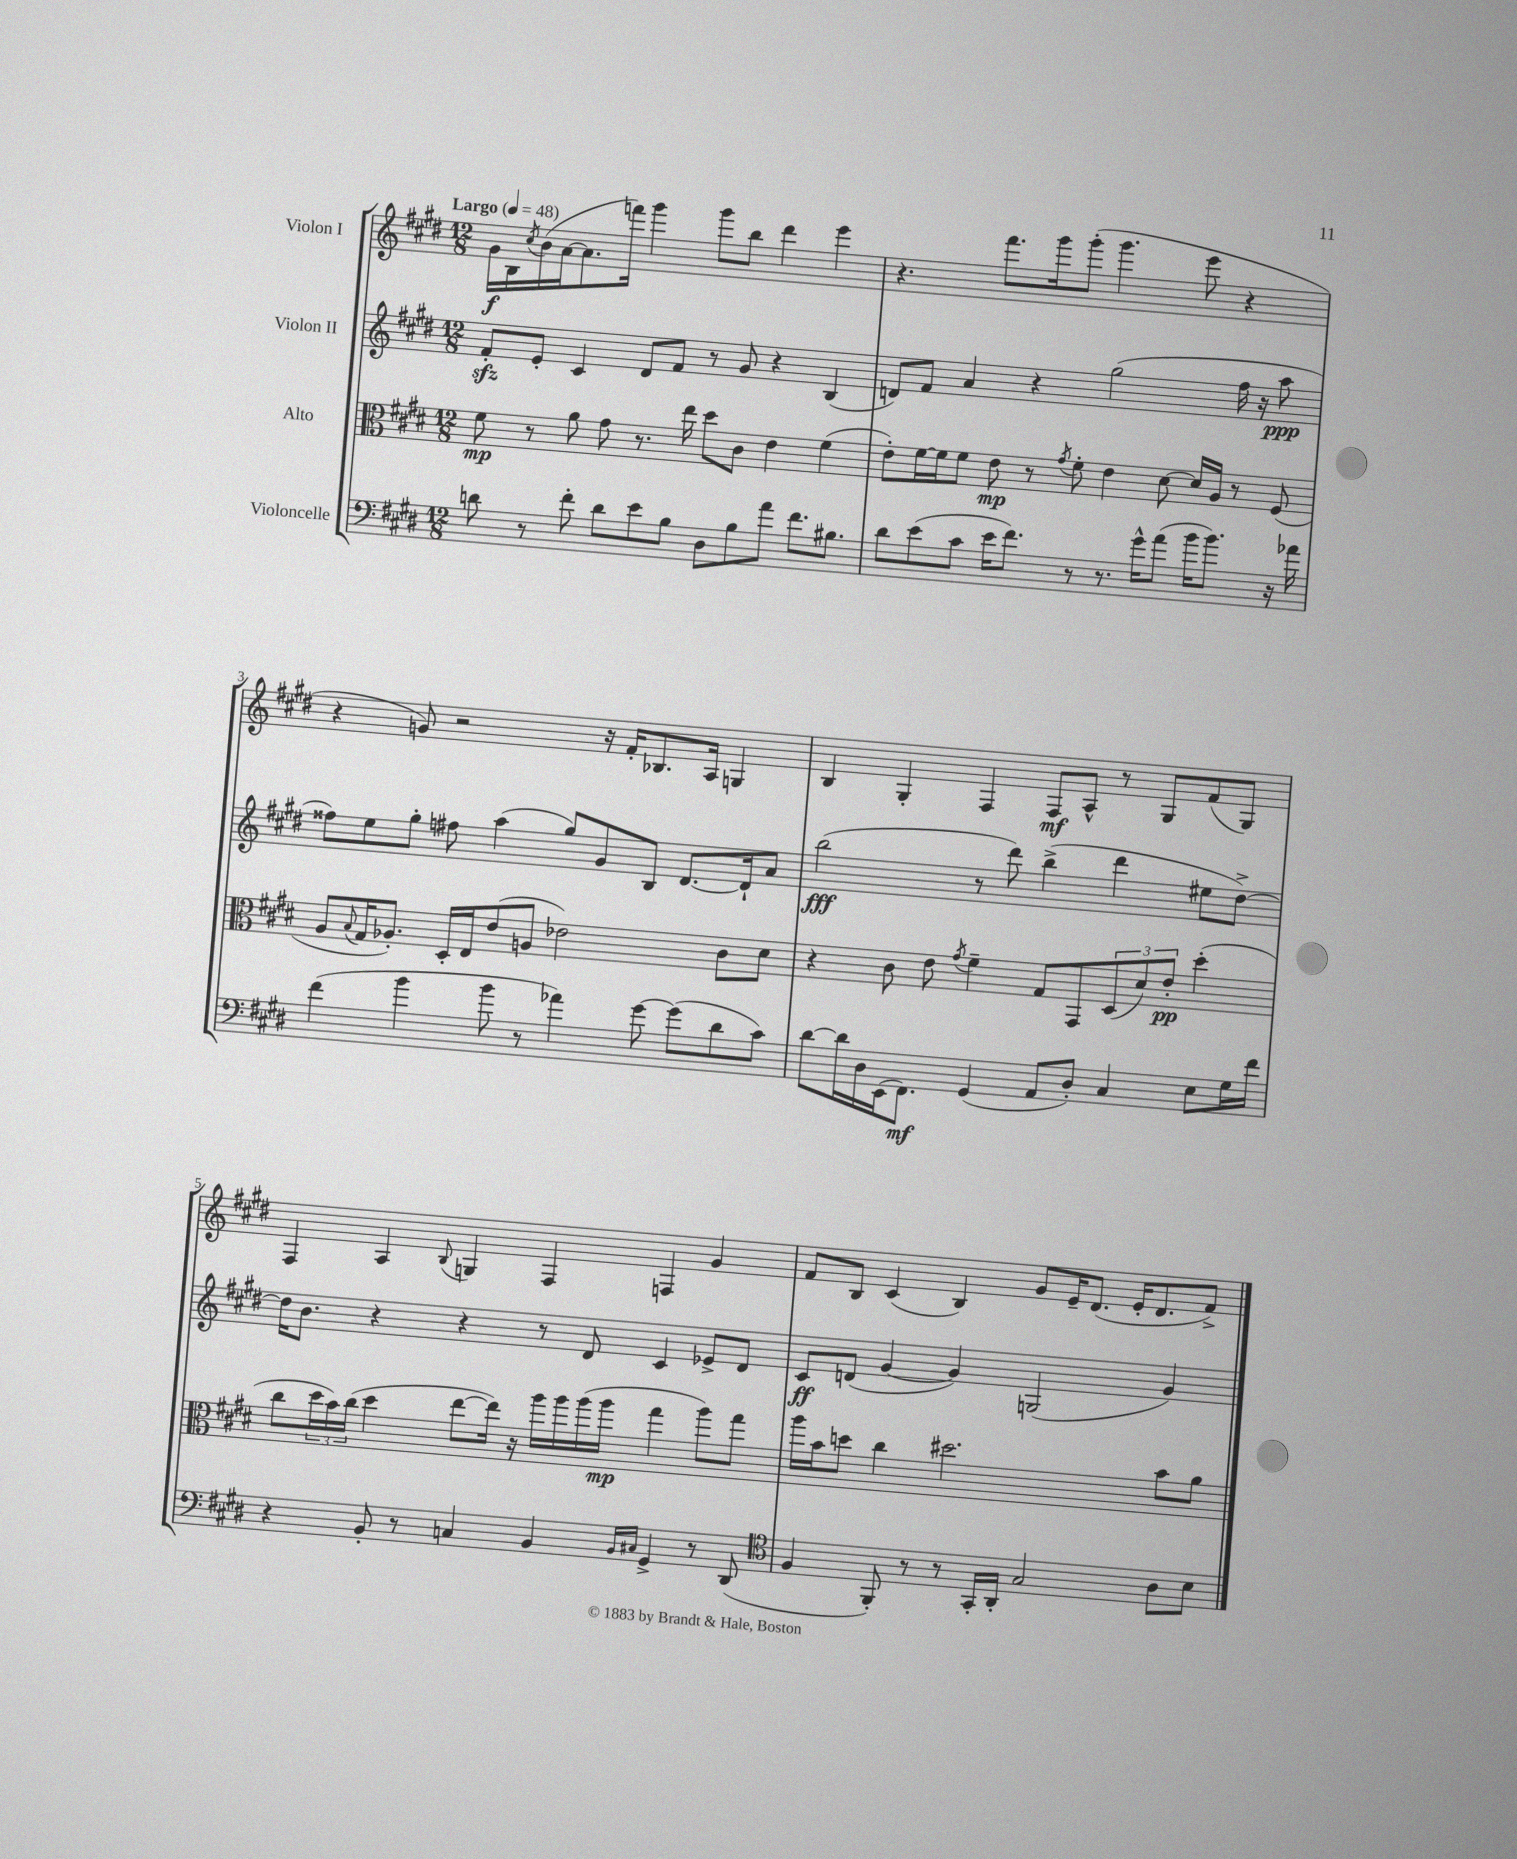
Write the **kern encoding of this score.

**kern	**dynam	**kern	**dynam	**kern	**dynam	**kern	**dynam
*part4	*part4	*part3	*part3	*part2	*part2	*part1	*part1
*staff4	*staff4	*staff3	*staff3	*staff2	*staff2	*staff1	*staff1
*I"Violoncelle	*	*I"Alto	*	*I"Violon II	*	*I"Violon I	*
*clefF4	*	*clefC3	*	*clefG2	*	*clefG2	*
*k[f#c#g#d#]	*	*k[f#c#g#d#]	*	*k[f#c#g#d#]	*	*k[f#c#g#d#]	*
*M12/8	*	*M12/8	*	*M12/8	*	*M12/8	*
*MM48	*	*MM48	*	*MM48	*	*MM48	*
=1	=1	=1	=1	=1	=1	=1	=1
!	!	!	!	!	!	!LO:TX:a:B:t=Largo	!
8dn\	.	8f#\	mp	8f#zz'/L	.	16g#\LL	f
.	.	.	.	.	.	16B\	.
.	.	.	.	.	.	8qcc#/	.
8r	.	8r	.	8e'/J	.	(16b\	.
.	.	.	.	.	.	[16a\J	.
8f#'\	.	8a\	.	4c#/	.	8.a\]	.
8d\L	.	8g#\	.	.	.	.	.
.	.	.	.	.	.	16fffn\Jk)	.
8e\	.	8.r	.	8d#/L	.	4ggg#\	.
8B\J	.	.	.	8f#/J	.	.	.
.	.	16ee\	.	.	.	.	.
8D#\L	.	8dd#\L	.	8r	.	8ggg#\L	.
8B\	.	8c#\J	.	8g#/	.	8bb\J	.
8a\J	.	4e\	.	4r	.	4ddd#\	.
8.f#\L	.	.	.	.	.	.	.
.	.	(4f#\	.	(4B/	.	4eee\	.
8.B#X\J	.	.	.	.	.	.	.
=2	=2	=2	=2	=2	=2	=2	=2
8d#\L	.	8e'\L)	.	8dn/L)	.	4.r	.
(8e\	.	[16f#\L	.	8f#/J	.	.	.
.	.	16f#\J]	.	.	.	.	.
8c#\J	.	8f#\J	.	4a/	.	.	.
16e\KL	.	8e\	mp	.	.	8.fff#\L	.
8.f#\J)	.	.	.	.	.	.	.
.	.	8r	.	4r	.	.	.
.	.	.	.	.	.	16ggg#\k	.
.	.	8qg#/	.	.	.	.	.
8r	.	8f#'\	.	.	.	(8ggg#'\J	.
8.r	.	4e\	.	(2gg#\	.	4.ggg#\	.
16g#^^\KL	.	.	.	.	.	.	.
(8a\J	.	[8d#\	.	.	.	.	.
16b\KL	.	16d#/LL]	.	.	.	8eee\	.
8.b\J)	.	16A/JJ	.	.	.	.	.
.	.	8r	.	16ff#\	.	4r	.
.	.	.	.	16r	.	.	.
16r	.	(8F#/	.	8aa\	ppp	.	.
16a-X\	.	.	.	.	.	.	.
!!LO:LB:g=z
=3	=3	=3	=3	=3	=3	=3	=3
(4f#\	.	8A/L	.	8ff##X\L)	.	4r	.
.	.	8qqB/	.	.	.	.	.
.	.	16G#/K	.	8ee\	.	.	.
.	.	8.A-X'/J)	.	.	.	.	.
4b\	.	.	.	8gg#'\J	.	8gn/)	.
.	.	16D#'/LL	.	8ff#X\	.	2r	.
.	.	16E/J	.	.	.	.	.
8b\	.	(8e/	.	(4aa\	.	.	.
8r	.	8An/J	.	.	.	.	.
4a-X\)	.	2e-X\)	.	8gg#/L)	.	.	.
.	.	.	.	8g#/	.	16r	.
.	.	.	.	.	.	16f#'/KL	.
[8g#\	.	.	.	8B/J	.	8.B-X/	.
(8g#\L]	.	.	.	[8.d#/L	.	.	.
.	.	.	.	.	.	16A/Jk	.
8d#\	.	8c#\L	.	.	.	4Gn/	.
.	.	.	.	16d#`/k]	.	.	.
8c#\J)	.	8d#\J	.	8a/J	.	.	.
=4	=4	=4	=4	=4	=4	=4	=4
[8d#\L	.	4r	.	(2bb\	fff	4B/	.
16d#\L]	.	.	.	.	.	.	.
16D#\	.	.	.	.	.	.	.
(16EE\J	.	8c#\	.	.	.	4G#'/	.
8.FF#\J)	mf	.	.	.	.	.	.
.	.	8e\	.	.	.	.	.
.	.	8qg#/	.	.	.	.	.
(4GG#/	.	4f#~\	.	8r	.	4F#/	.
.	.	.	.	8ddd#\)	.	.	.
8AA/L	.	8G#/L	.	(4bb^\	.	8F#/L	mf
8D#'/J)	.	8GG#/	.	.	.	8A^^/J	.
4C#/	.	(12D#/	.	4ddd#\	.	8r	.
.	.	12d#/)	.	.	.	.	.
.	.	.	.	.	.	8G#/L	.
.	.	12e'/J	pp	.	.	.	.
8E\L	.	(4dd#'\	.	8ee#X\L	.	(8f#/	.
16G#\L	.	.	.	[8dd#^\J)	.	8G#/J)	.
16f#\JJ	.	.	.	.	.	.	.
!!LO:LB:g=z
=5	=5	=5	=5	=5	=5	=5	=5
4r	.	8cc#\L	.	16dd#\KL]	.	4F#/	.
.	.	.	.	8.b\J	.	.	.
.	.	24dd#\L	.	.	.	.	.
.	.	24b\)	.	.	.	.	.
.	.	(24cc#\JJ	.	.	.	.	.
8BB'/	.	4dd#\	.	4r	.	4A/	.
8r	.	.	.	.	.	.	.
.	.	.	.	.	.	8qqB/	.
4Cn/	.	[8ee\L	.	4r	.	4Gn/	.
.	.	16ee\Jk])	.	.	.	.	.
.	.	16r	.	.	.	.	.
4BB/	.	16aa\LL	.	8r	.	4F#/	.
.	.	16aa\	.	.	.	.	.
.	.	(16aa\	.	8d#/	.	.	.
.	.	16aa\JJ	mp	.	.	.	.
16qqBB/LL	.	.	.	.	.	.	.
16qqC#X/JJ	.	.	.	.	.	.	.
4GG#^/	.	4gg#\	.	4c#/	.	4Fn/	.
8r	.	8aa\L)	.	8e-X^/L	.	4g#/	.
(8DD#/	.	8gg#\J	.	8d#/J	.	.	.
=6	=6	=6	=6	=6	=6	=6	=6
*clefC4	*	*	*	*	*	*	*
4F#/	.	16aa\LL	.	8c#/L	ff	8f#/L	.
.	.	16b\J	.	.	.	.	.
.	.	8ddn\J	.	(8dn/J	.	8B/J	.
8FF#'/)	.	4cc#\	.	[4g#/	.	(4c#/	.
8r	.	.	.	.	.	.	.
8r	.	2.dd#X\	.	4g#/])	.	4B/)	.
16GG#'/LL	.	.	.	.	.	.	.
16AA'/JJ	.	.	.	.	.	.	.
2G#/	.	.	.	(2Gn/	.	8g#/L	.
.	.	.	.	.	.	16e~/K	.
.	.	.	.	.	.	(8.d#/J	.
.	.	.	.	.	.	16e'/KL	.
.	.	.	.	.	.	8.d#/	.
8A\L	.	8b\L	.	4g#/)	.	.	.
8B\J	.	8a\J	.	.	.	8f#^/J)	.
==	==	==	==	==	==	==	==
*-	*-	*-	*-	*-	*-	*-	*-
